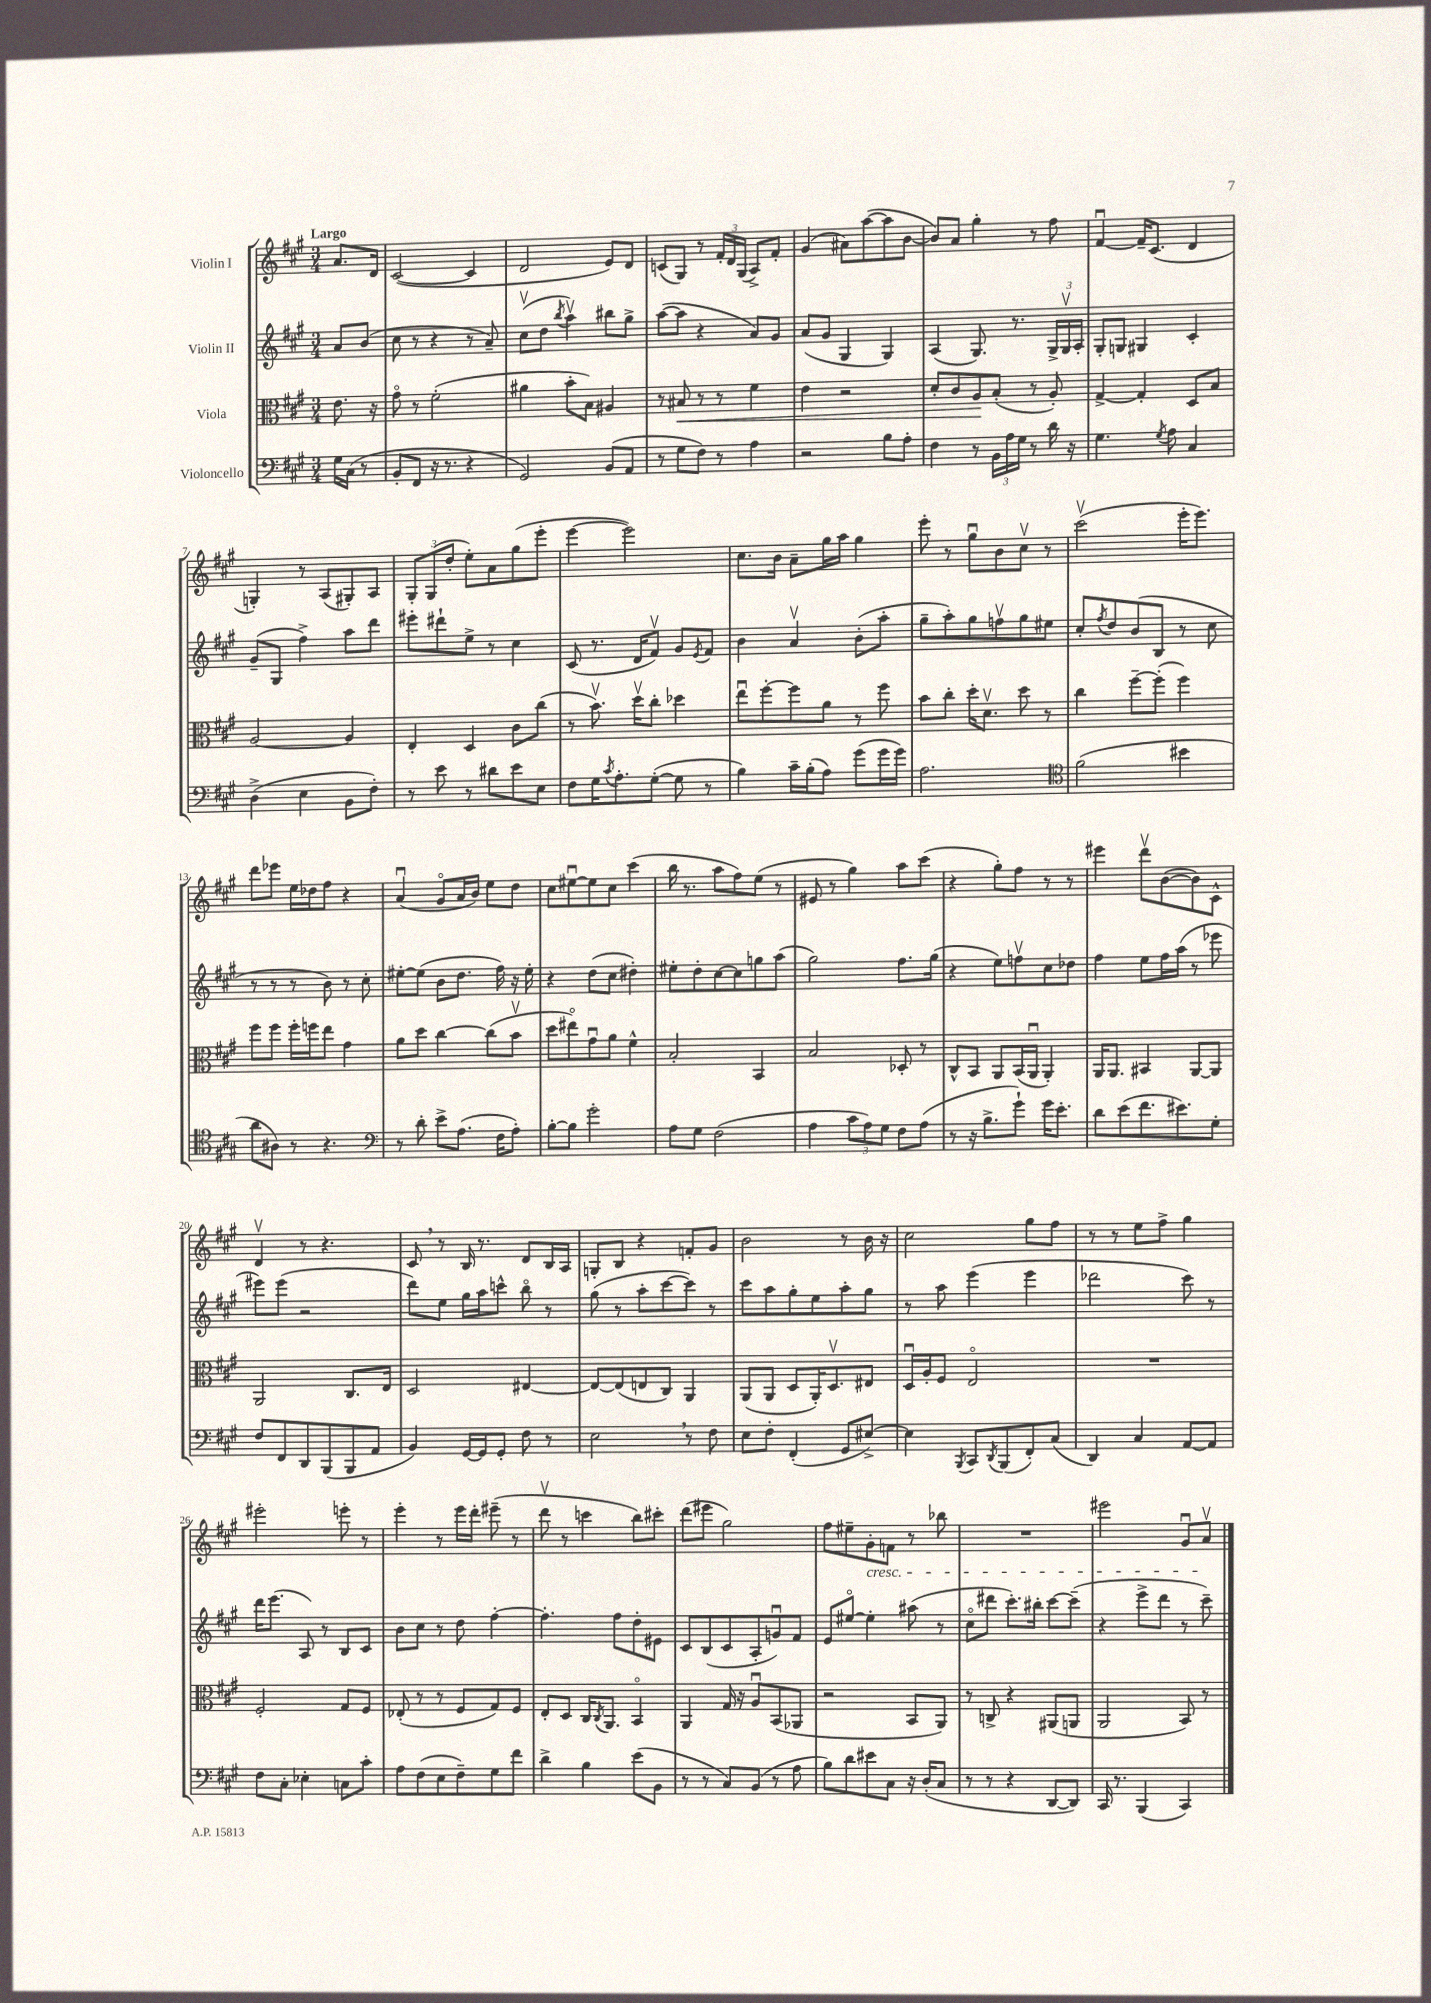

**kern	**kern	**dynam	**kern	**kern
*part4	*part3	*part3	*part2	*part1
*staff4	*staff3	*staff3	*staff2	*staff1
*I"Violoncello	*I"Viola	*	*I"Violin II	*I"Violin I
*clefF4	*clefC3	*	*clefG2	*clefG2
*k[f#c#g#]	*k[f#c#g#]	*	*k[f#c#g#]	*k[f#c#g#]
*M3/4	*M3/4	*	*M3/4	*M3/4
=	=	=	=	=
!	!	!	!	!LO:TX:a:B:t=Largo
16G#\LL	8.e\	.	8a/L	8.a/L
(16C#\JJ	.	.	.	.
8r	.	.	(8b/J	.
.	16r	.	.	16d/Jk
=1	=1	=1	=1	=1
8BB'/L	8g#\	.	8cc#\	([2c#/
8FF#/J	8r	.	8r	.
16r	(2f#'\	.	4r	.
8.r	.	.	.	.
4r	.	.	8r	4c#/]
.	.	.	8a~/)	.
=2	=2	=2	=2	=2
2GG#/)	4a#X\	.	(8cc#v\L	2d/
.	.	.	8dd\J	.
.	.	.	8qbb/	.
.	8b'\L	.	4aav\)	.
.	8B\J)	.	.	.
(8BB/L	4A#X/	.	8bb#X\L	8e/L)
8AA/J	.	.	8gg#^\J	8d/J
=3	=3	=3	=3	=3
8r	8r	.	([8aa\L	(8cn/L
!	!	!LO:HP:b	!	!
8G#\L	8B#X/	<	8aa\J]	8G#/J)
8F#\J)	8r	.	4r	8r
8r	8r	.	.	24f#'/LL
.	.	.	.	24d/
.	.	.	.	(24G#/JJ
4A\	4f#\	.	8a/L)	8A^/L)
.	.	.	8g#/J	8f#'/J
=4	=4	=4	=4	=4
2r	4e\	.	(8a/L	(4g#/
.	.	.	8g#/J	.
.	2r	.	4G#/	8a#X\L)
.	.	.	.	([8aa\
8B\L	.	.	4G#/)	8aa\]
8A'\J	.	.	.	[8b\J
=5	=5	=5	=5	=5
4F#\	8d'/L	.	(4A/	8b/L])
.	8c#/	.	.	8a/J
8r	8A/	.	8.G#/)	4gg#'\
24BB\LL	(8B'/J	[	.	.
24A\	.	.	.	.
.	.	.	8.r	.
24G#\JJ	.	.	.	.
8r	8r	.	.	8r
16d\	8A'/)	.	24G#^/LL	8ff#\
.	.	.	24G#v/	.
16r	.	.	.	.
.	.	.	24A'/JJ	.
=6	=6	=6	=6	=6
4.G#\	[4G#^/	.	8G#'/L	[4f#u/
.	.	.	8Gn/J	.
.	4G#'/]	.	4G#X/	16f#~/KL]
.	.	.	.	(8.c#/J
8qG#/	.	.	.	.
8A\	.	.	.	.
4C#/	8D/L	.	4c#'/	4d/
.	8B/J	.	.	.
!!LO:LB:g=z
=7	=7	=7	=7	=7
(4D^\	[2A/	.	(8g#~/L	4Gn'/)
.	.	.	8G#/J	.
4E\	.	.	4ff#^\)	8r
.	.	.	.	(8A/L
8BB\L	4A/]	.	8aa\L	8G#X'/)
8F#'\J)	.	.	8ddd\J	8A/J
=8	=8	=8	=8	=8
8r	4E'/	.	8eee#X'\L	12G#'/L
.	.	.	.	(12G#/
8e\	.	.	8ddd#X`\	.
.	.	.	.	12dd'/J
8r	4D/	.	8ee^\J	8ee'\L)
8d#X\L	.	.	8r	8a\
8e\	8c#\L	.	4cc#\	(8gg#\
8E\J	(8cc#\J	.	.	8eee'\J
=9	=9	=9	=9	=9
8F#\L	8r	.	(8c#/	[4eee\
16G#\K	8.bv\)	.	8.r	.
8qc#/	.	.	.	.
8.A'\	.	.	.	.
.	.	.	.	2eee\])
.	16ddv\KL	.	16d/KL	.
([8G#'\J	8cc#'\J	.	8f#v/J)	.
8G#\]	4dd-X\	.	8g#/L	.
.	.	.	8qe/	.
8r	.	.	8f#/J	.
=10	=10	=10	=10	=10
4B\)	8eeu\L	.	4b\	8.cc#\L
.	[8ff#'\	.	.	.
.	.	.	.	16b\Jk
16c#~\LL	8ff#\]	.	4av/	8a~\L
(16B'\J	.	.	.	.
8A\J)	8a\J	.	.	16gg#\L
.	.	.	.	16aa\JJ
(8g#\L	8r	.	(8b'\L	4gg#\
16g#\L	8ff#\	.	8aa'\J	.
16g#\JJ)	.	.	.	.
=11	=11	=11	=11	=11
2.A\	8b\L	.	8gg#~\L	8eee'\
.	8cc#'\J	.	8aa'\)	8r
.	16dd'\KL	.	8gg#\	8gg#u\L
.	8.dv\J	.	.	.
.	.	.	8ffnv\	8b\
.	8dd\	.	8gg#\	8cc#v\J
.	8r	.	8ee#X\J	8r
=12	=12	=12	=12	=12
*clefC4	*	*	*	*
(2f#\	4cc#\	.	8cc#'/L	(2ccc#v\
.	.	.	8qff#/	.
.	.	.	8dd/	.
.	[8ff#~\L	.	(8b/	.
.	(8ff#'\J]	.	8B/J	.
4b#X\	4ff#\)	.	8r	16eee'\KL
.	.	.	.	8.eee\J)
.	.	.	8cc#\	.
!!LO:LB:g=z
=13	=13	=13	=13	=13
8a\L	8ff#\L	.	8r	8ddd\L
8A#X\J)	8ff#\J	.	8r	8eee-X\J
8r	16ff#'\LL	.	8r	16ee\LL
.	16ffn\J	.	.	16dd-X\J
4.r	8ee\J	.	8b\)	8ff#\J
.	4g#\	.	8r	4r
.	.	.	8cc#'\	.
=14	=14	=14	=14	=14
*clefF4	*	*	*	*
8r	8a\L	.	[8ee#X'\L	(4au/
8d'\	8dd\J	.	(8ee#\J]	.
8e^\L	[4cc#\	.	8b\L	8g#/L
(8.A\J	.	.	8.dd\J	16a/L
.	.	.	.	16b/JJ)
.	(8cc#\L]	.	.	8ee\L
16F#\KL	.	.	16ff#\)	.
8A'\J)	8bv\J	.	16r	8dd\J
.	.	.	16ee#'\	.
=15	=15	=15	=15	=15
[8B'\L	8dd\L	.	4r	8cc#\L
8B\J]	8ee#X\)	.	.	[8ee#Xu\
2g#'\	8g#u\	.	(8dd\L	8ee#\]
.	8a\J	.	8cc#\J	8cc#\J
.	4f#^^\	.	4dd#X'\)	(4ccc#\
=16	=16	=16	=16	=16
8A\L	2B'/	.	8ee#X'\L	16bb\
.	.	.	.	8.r
8G#\J	.	.	8dd'\	.
(2F#\	.	.	[8cc#\	8aa\L
.	.	.	8cc#\]	8ff#\)
.	4BB/	.	8ggn\	(8ee\J
.	.	.	(8aa\J	8r
=17	=17	=17	=17	=17
4A\	2B/	.	2gg#\)	8e#X/
.	.	.	.	8r
12c#\L	.	.	.	4gg#\)
12A\)	.	.	.	.
12G#\J	.	.	.	.
8F#\L	8D-X'/	.	8.ff#\L	8aa\L
(8A\J	8r	.	.	(8ccc#\J
.	.	.	(16gg#\Jk	.
=18	=18	=18	=18	=18
8r	8C#^^/L	.	4r	4r
16r	8BB/J	.	.	.
8.B^\L	.	.	.	.
.	8AA/L	.	8ee\L)	8gg#'\L)
8g#`\J)	(16BB/L	.	8ffnv\	8ff#\J
.	16AAu/JJ	.	.	.
16g#\KL	4AA'/)	.	8cc#\	8r
8.e'\J	.	.	.	.
.	.	.	8dd-X\J	8r
=19	=19	=19	=19	=19
8d\L	16AA/KL	.	4ff#\	4eee#X\
.	8.AA/J	.	.	.
(8e\	.	.	.	.
8.f#\	4BB#X/	.	8ee\L	8dddv\L
.	.	.	16ff#\L	([8b\
8.e#X\)	.	.	(16aa\JJ	.
.	[8AA/L	.	8r	8b\])
8G#'\J	8AA/J]	.	8eee-X\	8c#^^\J
!!LO:LB:g=z
=20	=20	=20	=20	=20
8F#/L	2AA/	.	8eee#X\L)	4dv/
8FF#/	.	.	(8eee#\J	.
8DD/	.	.	2r	8r
(8BBB/	.	.	.	4.r
8BBB/	8.C#/L	.	.	.
8AA/J	.	.	.	.
.	16E/Jk	.	.	.
=21	=21	=21	=21	=21
4BB/)	2D/	.	8ddd\L)	8c#,/
.	.	.	8ee\J	8r
[16GG#/LL	.	.	16gg#\LL	16B/
16GG#/J]	.	.	16aa\J	8.r
8GG#'/J	.	.	8cccn^^\J	.
8F#\	[4E#X/	.	8bb\	8d/L
8r	.	.	8r	16B/L
.	.	.	.	16A/JJ
=22	=22	=22	=22	=22
2E,\	8E#/L_	.	(8gg#\	8Gn'/L
.	(8E#/]	.	8r	8B/J
.	8En/	.	8aa'\L	4r
.	8C#/J)	.	[8ccc#\	.
8r	4AA/	.	8ccc#\J])	8fn'/L
8F#\	.	.	8r	8g#/J
=23	=23	=23	=23	=23
8E\L	(8AA/L	.	8ccc#\L	2b\
8F#'\J	8AA/J	.	8aa\	.
(4FF#'/	8D/L	.	8gg#'\	.
.	16AA'/K)	.	8ee\	.
.	8.Dv/	.	.	.
8GG#/L	.	.	8aa'\	8r
[8E#X^/J)	8E#X/J	.	8gg#\J	16b\
.	.	.	.	16r
=24	=24	=24	=24	=24
4E#\]	16Du/LL	.	8r	2cc#\
.	16A'/J	.	.	.
.	8F#/J	.	8aa\	.
8qBBB/	.	.	.	.
8CC#/L	2E/	.	(4eee\	.
8qDD/	.	.	.	.
(8BBB/	.	.	.	.
8FF#'/)	.	.	4eee\	8gg#\L
(8C#/J	.	.	.	8ff#\J
=25	=25	=25	=25	=25
4DD/)	2.r	.	2ddd-X\	8r
.	.	.	.	8r
4C#/	.	.	.	8ee\L
.	.	.	.	8ff#^\J
[8AA/L	.	.	8ccc#\)	4gg#\
8AA/J]	.	.	8r	.
!!LO:LB:g=z
=26	=26	=26	=26	=26
8F#\L	2F#'/	.	16ddd\KL	2eee#X'\
.	.	.	(8.eee\J	.
8C#'\J	.	.	.	.
4E-X'\	.	.	8A/)	.
.	.	.	8r	.
8Cn\L	8G#/L	.	8B/L	8eeen'\
8c#'\J	8F#/J	.	8c#/J	8r
=27	=27	=27	=27	=27
8A\L	(8E-X'/	.	8b\L	4eee'\
(8F#\	8r	.	8cc#\J	.
8E\	8r	.	8r	8r
8F#~\)	8F#/L	.	8dd\	16eee\LL
.	.	.	.	16ddd'\JJ
8G#\	8G#/)	.	[4ff#'\	(8eee#X~\
8f#\J	8F#/J	.	.	8r
=28	=28	=28	=28	=28
4d^\	8E'/L	.	4.ff#'\]	8dddv\
.	8D/J	.	.	8r
4B\	16C#/KL	.	.	4cccn\
.	8qC#/	.	.	.
.	8.AA/J	.	.	.
.	.	.	8ff#\L	.
(8e\L	4BB/	.	8dd'\	8bb\L)
8BB\J	.	.	8e#X\J	8ccc#X'\J
=29	=29	=29	=29	=29
8r	4AA/	.	8c#/L	(8ddd\L
8r	.	.	(8B/	8eee#X\J
8C#/L)	16G#/	.	8c#/	2gg#\)
.	16r	.	.	.
(8BB/J	8Au/L	.	8A'/	.
8r	(8BB/	.	8gnu/)	.
8A\	8AA-X/J	.	8f#/J	.
=30	=30	=30	=30	=30
8B\L)	2r	.	8e/L	8ff#\L
8d\	.	.	[8ee#X/J	8ee#X~\
!	!	!	!	!LO:TX:b:i:t=cresc.
8e#X\	.	.	4ee#'\]	8g#'\
8C#\J	.	.	.	8fn\J
16r	8BB/L	.	(8aa#X\	8r
(16D'/KL	.	.	.	.
8C#/J	8AA/J)	.	8r	8bb-X\
=31	=31	=31	=31	=31
8r	8r	.	8cc#\L	2.r
8r	8Cn^/	.	8ddd#X\J	.
4r	4r	.	8.ccc#'\L)	.
.	.	.	16bb#X'\Jk	.
[8DD/L	(8AA#X/L	.	[8ccc#\L	.
8DD/J])	8AAn/J	.	(8ccc#~\J]	.
=32	=32	=32	=32	=32
16CC#/	2AA/	.	4r	2eee#X\
8.r	.	.	.	.
(4BBB/	.	.	8eee^\L	.
.	.	.	8ddd\J	.
4CC#/)	8BB/)	.	8r	8g#u/L
.	8r	.	8ccc#~\)	8av/J
==	==	==	==	==
*-	*-	*-	*-	*-
